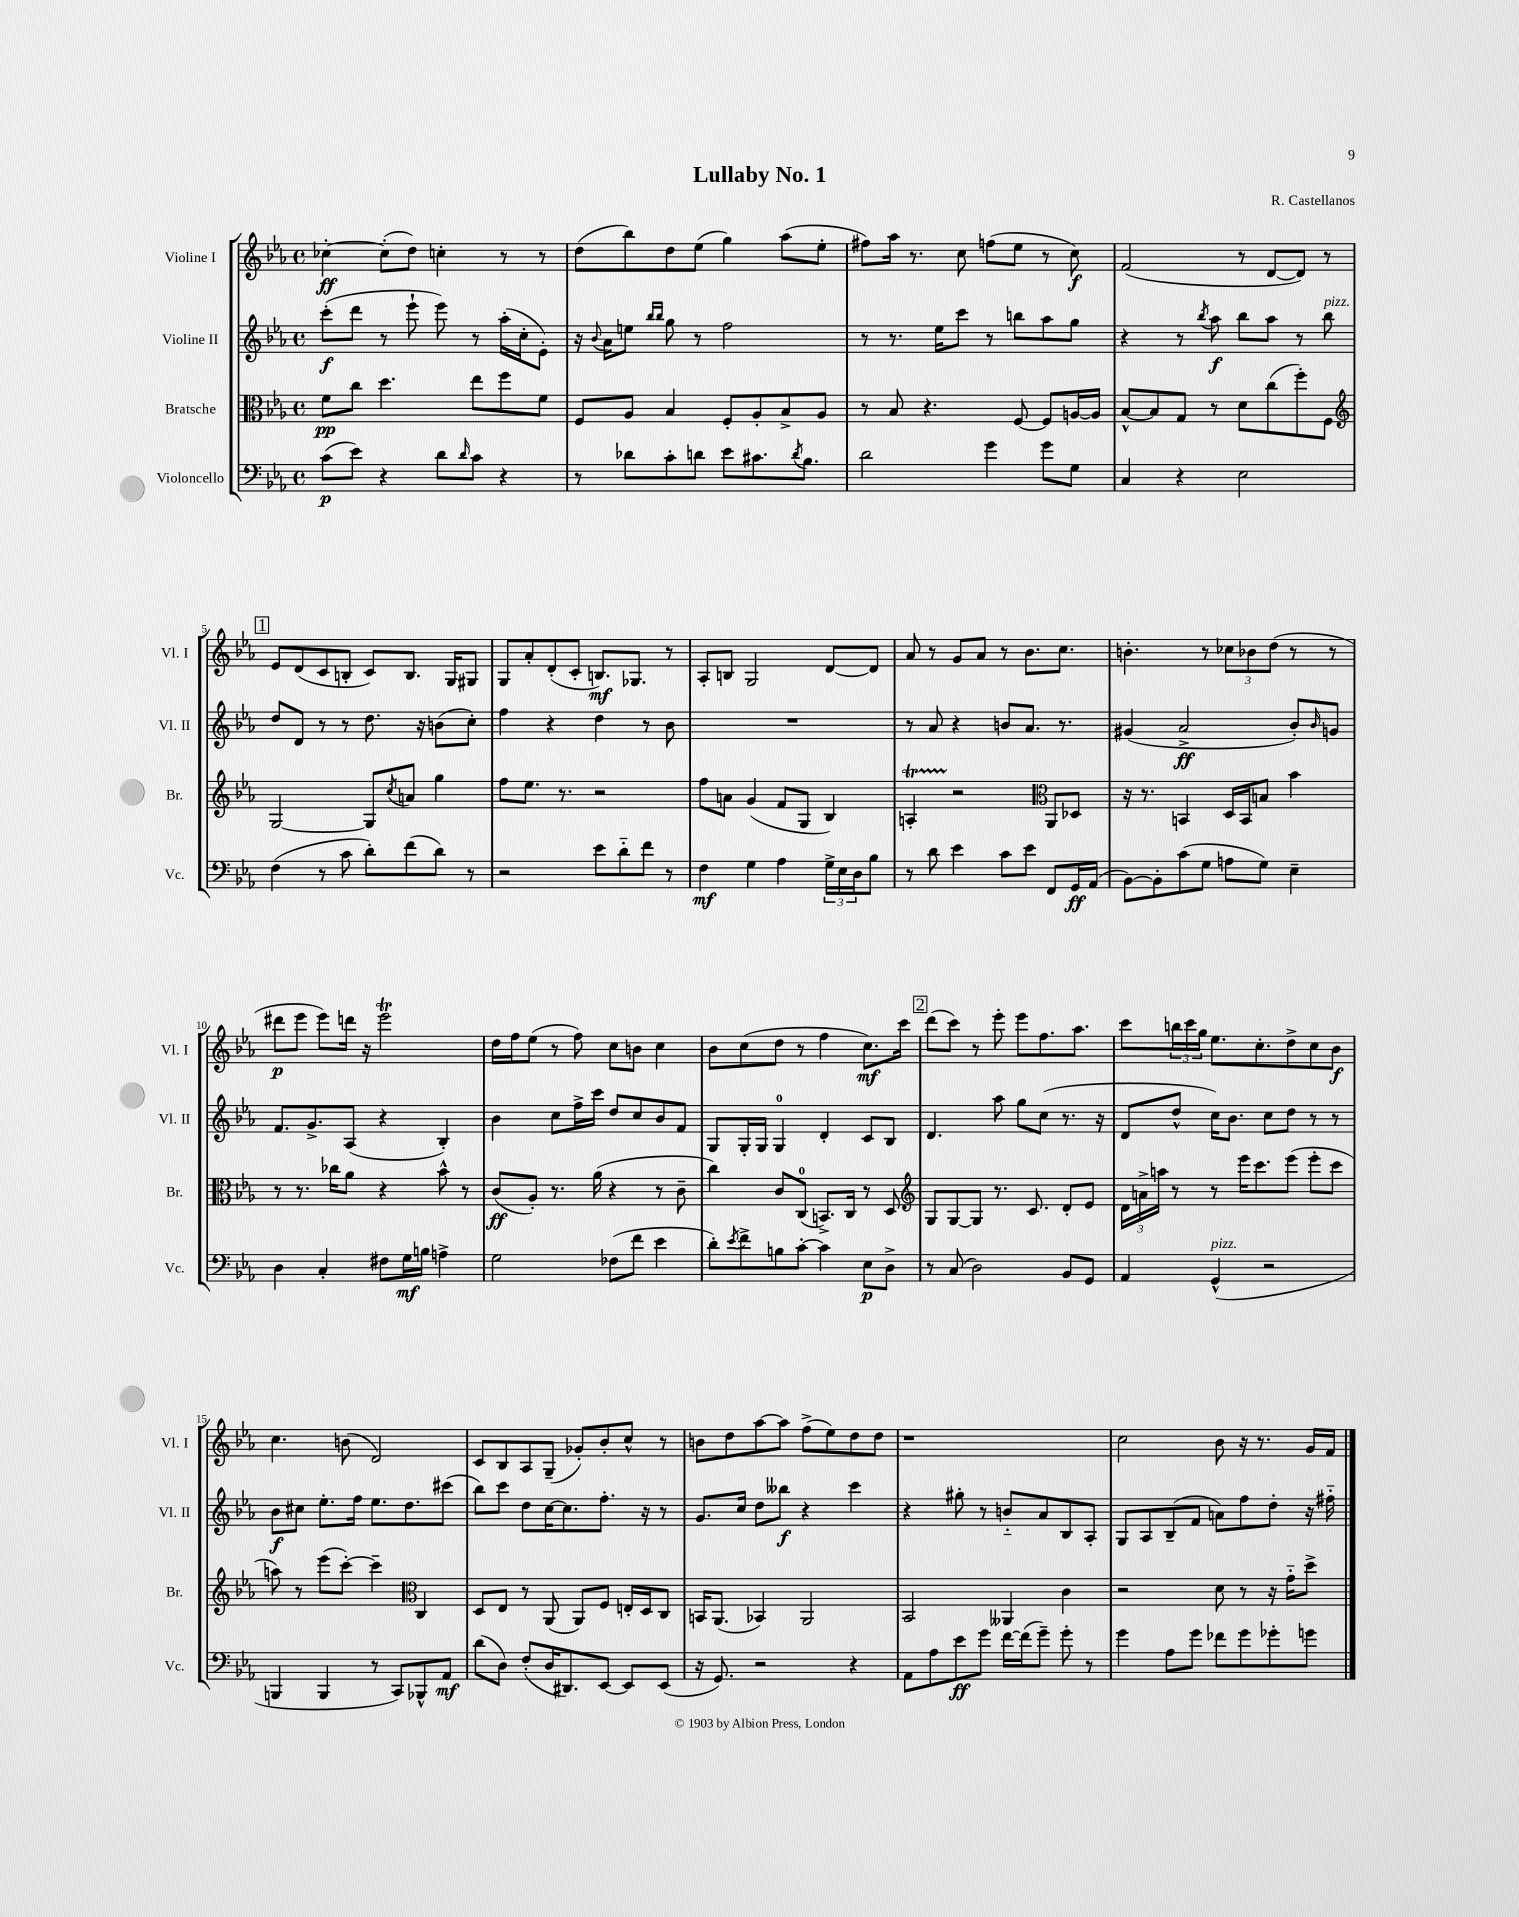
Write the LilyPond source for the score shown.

\header { title = "Lullaby No. 1" composer = "R. Castellanos" }
<<
\new StaffGroup <<
\new Staff = "s0" \with { instrumentName = "Violine I" shortInstrumentName = "Vl. I" } {
    \clef treble \key ees \major \defaultTimeSignature \time 4/4
    ces''4~-.\ff ces''8-.( d''8) c''4-. r8 r8 |
    d''8( bes''8) d''8 ees''8( g''4) aes''8( ees''8-. |
    fis''8) aes''16 r8. c''8 f''8( ees''8 r8 c''8\f) |
    f'2( r8 d'8~ d'8) r8 |
    \mark \markup { \box "1" } ees'8 d'8( c'8 b8-. c'8) b8. g16 gis8 |
    g8 aes'8-. d'8-.( c'8-. b8.\mf) ges8. r8 |
    aes8-. b8 g2 d'8~ d'8 |
    aes'8 r8 g'8 aes'8 r8 bes'8. c''8. |
    b'4.-. r8 \tuplet 3/2 { ces''8 bes'8 d''8( } r8 r8 |
    dis'''8\p ees'''8 ees'''8) d'''16 r16 ees'''2\trill |
    d''16 f''16 ees''8( r8 f''8) c''8 b'8 c''4 |
    bes'8 c''8( d''8 r8 f''4 c''8.\mf) c'''16 |
    \mark \markup { \box "2" } d'''8( c'''8) r8 ees'''8-. ees'''8 f''8. aes''8. |
    c'''8 \tuplet 3/2 { b''16 c'''16 g''16 } ees''8. c''8.-. d''8-> c''8 bes'8\f |
    c''4. b'8( d'2) |
    c'8 bes8 aes8 g8--( ges'8-.) bes'8-. c''8-^ r8 |
    b'8 d''8 aes''8~ aes''8 f''8->( ees''8) d''8 d''8 |
    r1 |
    c''2 bes'8 r16 r8. g'16 f'16 \bar "|." |
}
\new Staff = "s1" \with { instrumentName = "Violine II" shortInstrumentName = "Vl. II" } {
    \clef treble \key ees \major \defaultTimeSignature \time 4/4
    c'''8-.\f( d'''8 r8 ees'''8-! ees'''8) r8 aes''16-.( c''16-. ees'8-.) |
    r16 \appoggiatura { bes'8 } aes'16 e''8 \grace { bes''16 bes''16 } g''8 r8 f''2 |
    r8 r8. ees''16 c'''8 r8 b''8 aes''8 g''8 |
    r4 r8 \acciaccatura { bes''8 } aes''8\f bes''8 aes''8 r8 bes''8^\markup { \italic "pizz." } |
    \mark \markup { \box "1" } d''8 d'8 r8 r8 d''8. r16 b'8( c''8-.) |
    f''4 r4 d''4 r8 bes'8 |
    R1 |
    r8 aes'8 r4 b'8 aes'8. r8. |
    gis'4( aes'2->\ff bes'8-.) \grace { bes'16 } g'8 |
    f'8. g'8.-> aes8( r4 bes4-.) |
    bes'4 c''8 f''16-> c'''16 d''8 c''8 bes'8 f'8 |
    g8 g16-. g16 g4-0 d'4-. c'8 bes8 |
    \mark \markup { \box "2" } d'4. aes''8 g''8 c''8( r8. r16 |
    d'8 d''8-^ c''16) bes'8. c''8 d''8 r8 r8 |
    bes'8\f cis''8 ees''8.-. f''16 ees''8. d''8. cis'''8( |
    bes''8) c'''8 d''8 c''16~ c''8. f''8.-. r16 r8 |
    g'8. c''16 d''8 beses''8\f r4 c'''4 |
    r4 gis''8-. r8 b'8-_ aes'8 bes8 aes8-. |
    g8 aes8 bes8--( f'8 a'8) f''8 d''8-. r16 fis''16-_ \bar "|." |
}
\new Staff = "s2" \with { instrumentName = "Bratsche" shortInstrumentName = "Br." } {
    \clef alto \key ees \major \defaultTimeSignature \time 4/4
    f'8\pp c''8 d''4. ees''8 f''8 f'8 |
    f8 aes8 bes4 f8-. aes8-. bes8-> aes8 |
    r8 bes8 r4. f8~ f8 a16~ a16 |
    bes8~-^ bes8 g8 r8 d'8 c''8( f''8-.) f8 |
    \mark \markup { \box "1" } \clef treble g2~ g8 \acciaccatura { c''8 } a'8 g''4 |
    f''8 ees''8. r8. r2 |
    f''8 a'8 g'4( f'8 g8 bes4) |
    a4-.\startTrillSpan r2\stopTrillSpan \clef alto aes,8 des8 |
    r16 r8. b,4 d16 b,16 b8 bes'4 |
    r8 r8. ces''16 aes'8 r4 bes'8-^ r8 |
    c'8\ff( aes8-.) r8. aes'16( r4 r8 c'8-- |
    c''4) c'8 c8-0( b,8.->) c16 r8 d8 |
    \mark \markup { \box "2" } \clef treble g8 g8~ g8 r8. c'8. d'8-. ees'8 |
    \tuplet 3/2 { d'16 a'16-> a''16 } r8 r8 ees'''16 c'''8. ees'''8( ees'''8-. c'''8 |
    a''8) r8 ees'''8( c'''8~-.) c'''4-- \clef alto c4 |
    d8 ees8 r8 aes,8( aes,8) f8 e16-. d16 c8 |
    b,16 aes,8.( bes,4) aes,2 |
    bes,2 aeses,4 c'4 |
    r2 d'8 r8 r16 g'16-_ d''8-> \bar "|." |
}
\new Staff = "s3" \with { instrumentName = "Violoncello" shortInstrumentName = "Vc." } {
    \clef bass \key ees \major \defaultTimeSignature \time 4/4
    c'8\p( ees'8) r4 d'8 \grace { d'16 } c'8 r4 |
    r8 des'8 c'8-. d'8 ees'8 cis'8. \acciaccatura { d'8 } bes8. |
    d'2 g'4 g'8 g8 |
    c4 r4 ees2 |
    \mark \markup { \box "1" } f4( r8 c'8 d'8-.) f'8( d'8) r8 |
    r2 ees'8 d'8-_ f'8 r8 |
    f4\mf g4 aes4 \tuplet 3/2 { g16-> ees16 d16 } bes8 |
    r8 d'8 ees'4 c'8 ees'8 f,8 g,16\ff aes,16( |
    bes,8~) bes,8-. c'8( g8 a8 g8) ees4-- |
    d4 c4-. fis8 g16\mf b16 a4-> |
    g2 fes8( f'8 ees'4 |
    d'8-.) \acciaccatura { ees'8 } f'8-> b8 c'8~-. c'4 ees8\p d8-> |
    \mark \markup { \box "2" } r8 c8( d2) bes,8 g,8 |
    aes,4 g,4-^^\markup { \italic "pizz." }( r2 |
    b,,4 b,,4 r8 c,8) bes,,8-^ aes,8\mf |
    d'8( d8) f8-.( d16 dis,8.) ees,8~ ees,8 ees,8( |
    r16 g,8.) r2 r4 |
    aes,8 aes8 ees'8\ff g'8 f'16~ f'16( g'8--) g'8-. r8 |
    g'4 aes8 g'8 fes'8 g'8 ges'8-. g'8 \bar "|." |
}
>>
>>
